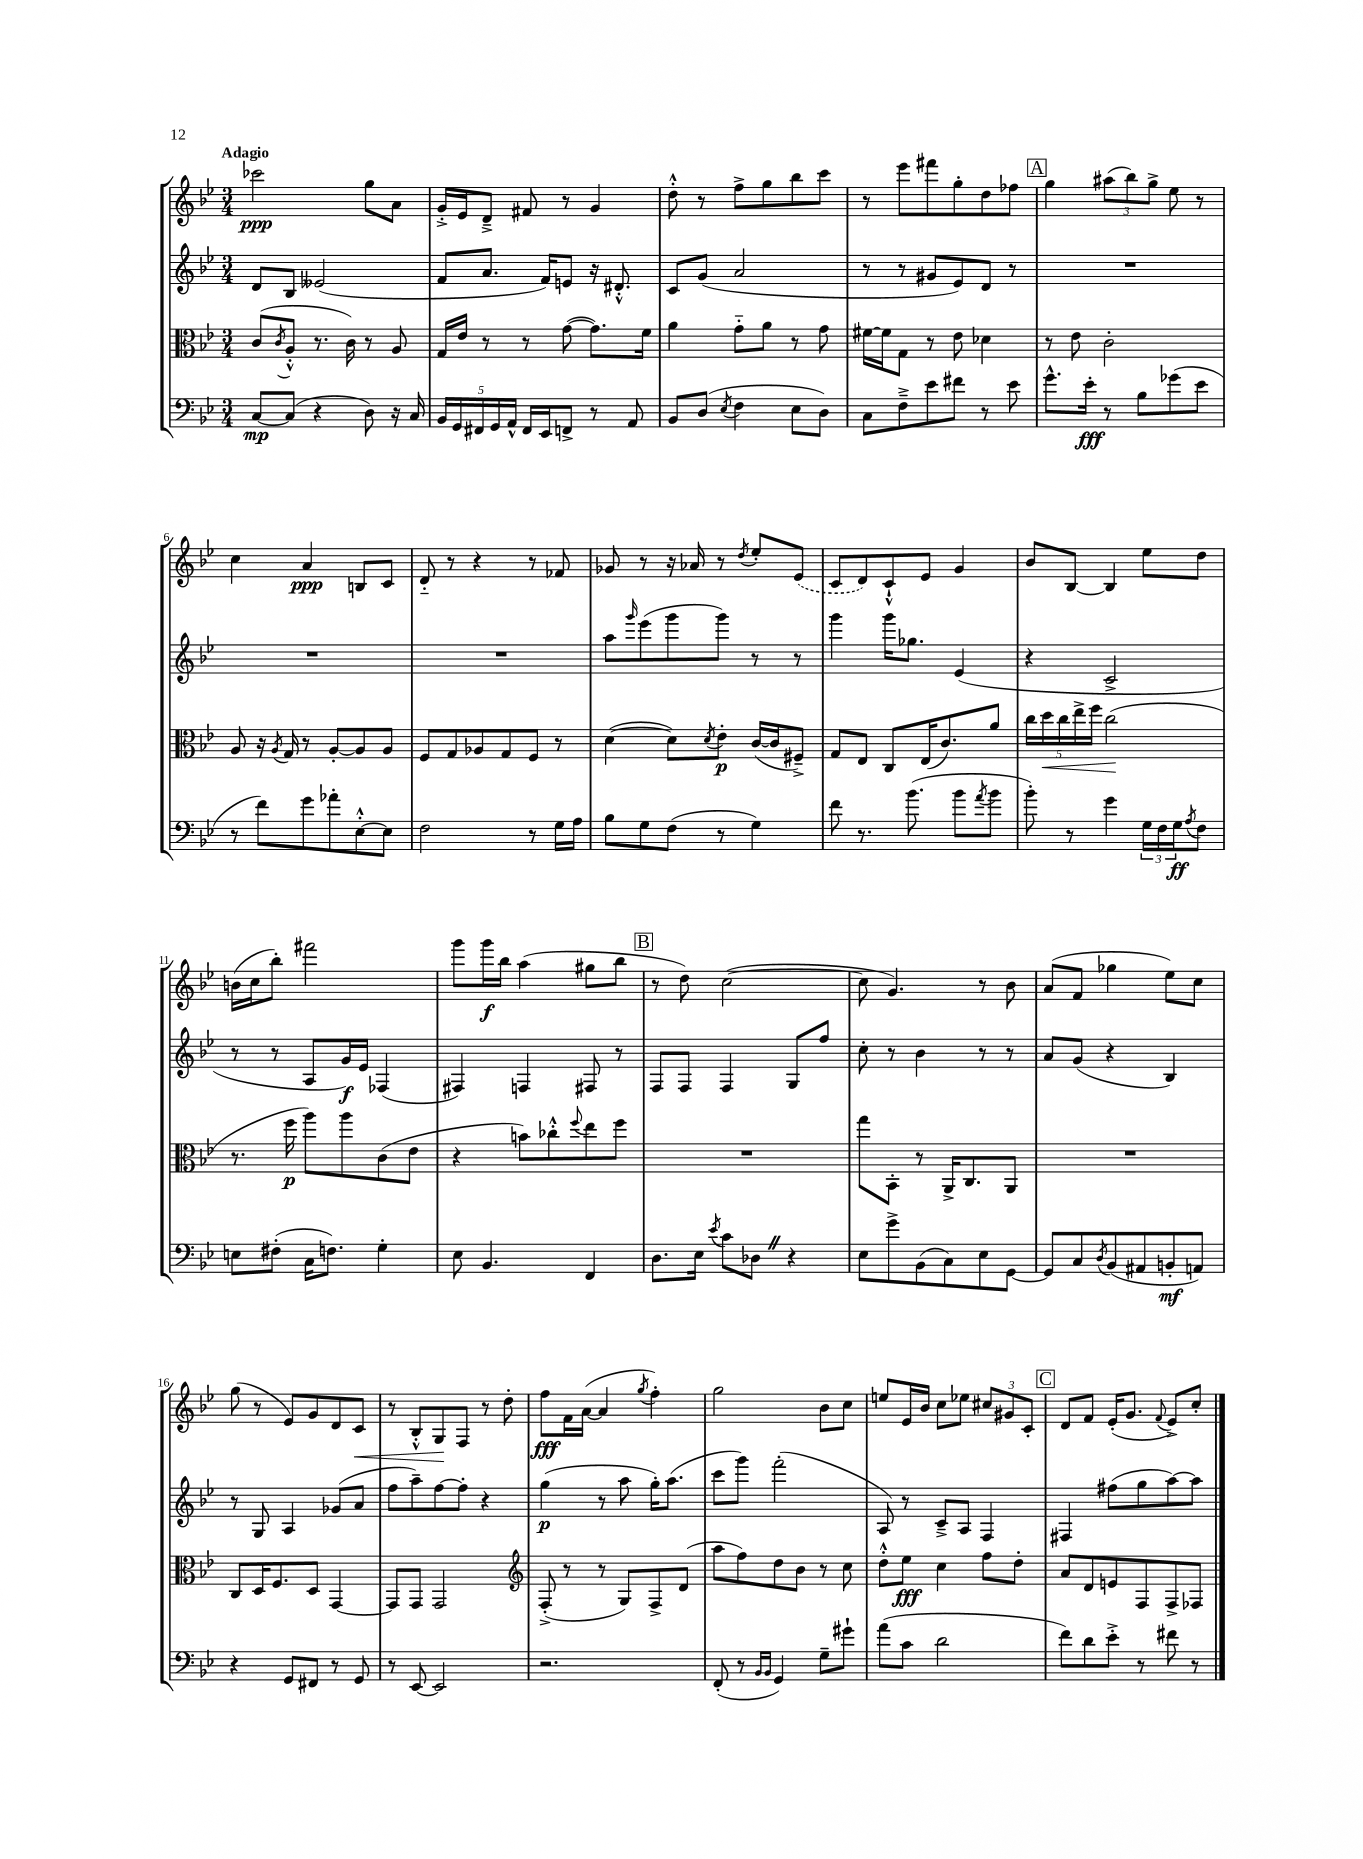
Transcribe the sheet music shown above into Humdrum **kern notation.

**kern	**dynam	**kern	**dynam	**kern	**dynam	**kern	**dynam
*part4	*part4	*part3	*part3	*part2	*part2	*part1	*part1
*staff4	*staff4	*staff3	*staff3	*staff2	*staff2	*staff1	*staff1
*clefF4	*	*clefC3	*	*clefG2	*	*clefG2	*
*k[b-e-]	*	*k[b-e-]	*	*k[b-e-]	*	*k[b-e-]	*
*M3/4	*	*M3/4	*	*M3/4	*	*M3/4	*
=1	=1	=1	=1	=1	=1	=1	=1
!	!	!	!	!	!	!LO:TX:a:B:t=Adagio	!
[8C/L	mp	(8c/L	.	8d/L	.	2ccc-X\	ppp
.	.	8qc/	.	.	.	.	.
(8C/J]	.	8A'^^/J	.	8B-/J	.	.	.
4r	.	8.r	.	(2e--X/	.	.	.
.	.	16c\)	.	.	.	.	.
8D\)	.	8r	.	.	.	8gg\L	.
16r	.	8A/	.	.	.	8a\J	.
16C/	.	.	.	.	.	.	.
=2	=2	=2	=2	=2	=2	=2	=2
20BB-/LL	.	16G/LL	.	8f/L	.	16g'^/LL	.
20GG/	.	.	.	.	.	.	.
.	.	16e-/JJ	.	.	.	16e-/J	.
20FF#X/	.	.	.	.	.	.	.
.	.	8r	.	8.a/J	.	8d~^/J	.
20GG/	.	.	.	.	.	.	.
20AA^^/JJ	.	.	.	.	.	.	.
16FF#/LL	.	8r	.	.	.	8f#X/	.
16EE-/J	.	.	.	16f/KL)	.	.	.
8FFn^/J	.	([8g\	.	8en/J	.	8r	.
8r	.	8.g\L])	.	16r	.	4g/	.
.	.	.	.	8.d#X'^^/	.	.	.
8AA/	.	.	.	.	.	.	.
.	.	16f\Jk	.	.	.	.	.
=3	=3	=3	=3	=3	=3	=3	=3
8BB-/L	.	4a\	.	8c/L	.	8dd'^^\	.
(8D/J	.	.	.	(8g/J	.	8r	.
8qE-/	.	.	.	.	.	.	.
4F\	.	8g\L	.	2a/	.	8ff^\L	.
.	.	8a\J	.	.	.	8gg\	.
8E-\L	.	8r	.	.	.	8bb-\	.
8D\J)	.	8g\	.	.	.	8ccc\J	.
=4	=4	=4	=4	=4	=4	=4	=4
8C\L	.	[16f#X\LL	.	8r	.	8r	.
.	.	16f#\J]	.	.	.	.	.
8F~^\	.	8G\J	.	8r	.	8eee-\L	.
8e-\	.	8r	.	8g#X/L	.	8fff#X\	.
8f#X\J	.	8e-\	.	8e-/)	.	8gg'\	.
8r	.	4d-X\	.	8d/J	.	8dd\	.
8e-\	.	.	.	8r	.	8ff-X\J	.
!!LO:REH:place=s1:t=A
=5	=5	=5	=5	=5	=5	=5	=5
8.g^^\L	.	8r	.	2.r	.	4gg\	.
.	.	8e-\	.	.	.	.	.
16e-'\Jk	fff	.	.	.	.	.	.
8r	.	2c'\	.	.	.	(12aa#X\L	.
.	.	.	.	.	.	12bb-\)	.
8B-\L	.	.	.	.	.	.	.
.	.	.	.	.	.	12gg^\J	.
(8g-X\	.	.	.	.	.	8ee-\	.
8e-\J	.	.	.	.	.	8r	.
!!LO:LB:g=z
=6	=6	=6	=6	=6	=6	=6	=6
8r	.	8A/	.	2.r	.	4cc\	.
8f\L)	.	16r	.	.	.	.	.
.	.	8qA/	.	.	.	.	.
.	.	16G/	.	.	.	.	.
8g\	.	8r	.	.	.	4a/	ppp
8a-X'\	.	[8A'/L	.	.	.	.	.
[8E-'^^\	.	8A/]	.	.	.	8Bn/L	.
8E-\J]	.	8A/J	.	.	.	8c/J	.
=7	=7	=7	=7	=7	=7	=7	=7
2F\	.	8F/L	.	2.r	.	8d/	.
.	.	8G/	.	.	.	8r	.
.	.	8A-X/	.	.	.	4r	.
.	.	8G/	.	.	.	.	.
8r	.	8F/J	.	.	.	8r	.
16G\LL	.	8r	.	.	.	8f-X/	.
16A\JJ	.	.	.	.	.	.	.
=8	=8	=8	=8	=8	=8	=8	=8
8B-\L	.	([4d\	.	8aa\L	.	8g-X/	.
.	.	.	.	16qqggg/	.	.	.
8G\	.	.	.	(8eee-\	.	8r	.
(8F\J	.	8d\L])	.	8ggg\	.	16r	.
.	.	.	.	.	.	16a-X/	.
.	.	8qd/	.	.	.	.	.
8r	.	8e-'\J	p	8ggg\J)	.	8r	.
.	.	.	.	.	.	8qdd/	.
4G\)	.	([16c/LL	.	8r	.	8ee-'/L	.
.	.	16c/J]	.	.	.	.	.
.	.	8F#X~^/J)	.	8r	.	(8e-/J	.
=9	=9	=9	=9	=9	=9	=9	=9
8f\	.	8G/L	.	4ggg\	.	8c/L	.
8.r	.	8E-/J	.	.	.	8d/)	.
.	.	8C/L	.	16ggg\KL	.	8c`^^/	.
(8.b-\	.	.	.	8.gg-X\J	.	.	.
.	.	(16E-/K	.	.	.	8e-/J	.
.	.	8.c/)	.	.	.	.	.
8b-\L	.	.	.	(4e-/	.	4g/	.
8qa/	.	.	.	.	.	.	.
8b-\J	.	8a/J	.	.	.	.	.
=10	=10	=10	=10	=10	=10	=10	=10
8b-'\)	.	20cc\LL	.	4r	.	8b-/L	.
!	!	!	!LO:HP:b	!	!	!	!
.	.	20dd\	<	.	.	.	.
.	.	20cc\	.	.	.	.	.
8r	.	.	.	.	.	[8B-/J	.
.	.	20ee-^\	.	.	.	.	.
.	.	20ff\JJ	.	.	.	.	.
4g\	.	(2cc\	.	2c^/	.	4B-/]	.
24G\LL	.	.	.	.	.	8ee-\L	.
24F\	.	.	.	.	.	.	.
24G\J	ff	.	.	.	.	.	.
8qA/	.	.	.	.	.	.	.
8F\J	.	.	.	.	.	8dd\J	.
.	.	.	[	.	.	.	.
!!LO:LB:g=z
=11	=11	=11	=11	=11	=11	=11	=11
8En\L	.	8.r	.	8r	.	(16bn\LL	.
.	.	.	.	.	.	16cc\J	.
(8F#X'\J	.	.	.	8r	.	8bb-'\J)	.
.	.	16ff\	p	.	.	.	.
16C\KL	.	8aa\L)	.	8A/L	.	2fff#X\	.
8.Fn\J)	.	.	.	.	.	.	.
.	.	8aa\	.	16g/L)	f	.	.
.	.	.	.	16e-/JJ	.	.	.
4G'\	.	(8c\	.	(4F-X/	.	.	.
.	.	8e-\J	.	.	.	.	.
=12	=12	=12	=12	=12	=12	=12	=12
8E-\	.	4r	.	4F#X/)	.	8ggg\L	.
4.BB-/	.	.	.	.	.	16ggg\L	f
.	.	.	.	.	.	16bb-\JJ	.
.	.	8bn\L)	.	4Fn/	.	(4aa\	.
.	.	8cc-X'^^\	.	.	.	.	.
.	.	8qqff/	.	.	.	.	.
4FF/	.	8ee-\	.	8F#X/	.	8gg#X\L	.
.	.	8ff\J	.	8r	.	8bb-\J	.
!!LO:REH:place=s1:t=B
=13	=13	=13	=13	=13	=13	=13	=13
8.D\L	.	2.r	.	8F/L	.	8r	.
.	.	.	.	8F/J	.	8dd\)	.
16E-\Jk	.	.	.	.	.	.	.
8qe-/	.	.	.	.	.	.	.
8c\L	.	.	.	4F/	.	([2cc\	.
8D-XZ\J	.	.	.	.	.	.	.
4r	.	.	.	8G/L	.	.	.
.	.	.	.	8ff/J	.	.	.
=14	=14	=14	=14	=14	=14	=14	=14
8E-\L	.	8gg\L	.	8cc'\	.	8cc\]	.
8g^\	.	8BB-'\J	.	8r	.	4.g/)	.
(8BB-\	.	8r	.	4b-\	.	.	.
8C\)	.	16AA^/KL	.	.	.	.	.
.	.	8.C/	.	.	.	.	.
8E-\	.	.	.	8r	.	8r	.
[8GG\J	.	8AA/J	.	8r	.	8b-\	.
=15	=15	=15	=15	=15	=15	=15	=15
8GG/L]	.	2.r	.	8a/L	.	(8a/L	.
8C/	.	.	.	(8g/J	.	8f/J	.
8qD/	.	.	.	.	.	.	.
(8BB-/	.	.	.	4r	.	4gg-X\	.
8AA#X/	.	.	.	.	.	.	.
8BBn'/	mf	.	.	4B-/)	.	8ee-\L)	.
8AAn/J)	.	.	.	.	.	8cc\J	.
!!LO:LB:g=z
=16	=16	=16	=16	=16	=16	=16	=16
4r	.	8C/L	.	8r	.	(8gg\	.
.	.	16D/K	.	8G/	.	8r	.
.	.	8.F/	.	.	.	.	.
8GG/L	.	.	.	4A/	.	8e-/L)	.
8FF#X/J	.	8D/J	.	.	.	8g/	.
8r	.	[4GG/	.	(8g-X/L	.	8d/	.
!	!	!	!	!	!	!	!LO:HP:b
8GG/	.	.	.	8a/J	.	8c/J	<
=17	=17	=17	=17	=17	=17	=17	=17
8r	.	8GG/L]	.	8ff\L	.	8r	.
[8EE-/	.	8GG/J	.	8aa~\)	.	8B-'^^/L	.
2EE-/]	.	2GG/	.	[8ff\	.	8G/	.
.	.	.	.	8ff'\J]	.	8F/J	[
.	.	.	.	4r	.	8r	.
.	.	.	.	.	.	8dd'\	.
=18	=18	=18	=18	=18	=18	=18	=18
*	*	*clefG2	*	*	*	*	*
2.r	.	(8F'^/	.	(4gg\	p	8ff\L	fff
.	.	8r	.	.	.	16f\L	.
.	.	.	.	.	.	([16a\JJ	.
.	.	8r	.	8r	.	4a/]	.
.	.	8G/L)	.	8aa\	.	.	.
.	.	.	.	.	.	8qgg/	.
.	.	8F^/	.	16gg'\KL)	.	4ff'\)	.
.	.	.	.	(8.aa\J	.	.	.
.	.	(8d/J	.	.	.	.	.
=19	=19	=19	=19	=19	=19	=19	=19
(8FF'/	.	8aa\L	.	8ccc\L	.	2gg\	.
8r	.	8ff\)	.	8ggg\J)	.	.	.
16qqBB-/LL	.	.	.	.	.	.	.
16qqBB-/JJ	.	.	.	.	.	.	.
4GG/)	.	8dd\	.	(2fff'\	.	.	.
.	.	8b-\J	.	.	.	.	.
8G~\L	.	8r	.	.	.	8b-\L	.
8g#X`\J	.	8cc\	.	.	.	8cc\J	.
=20	=20	=20	=20	=20	=20	=20	=20
(8a\L	.	8dd'^^\L	.	8A/)	.	8een/L	.
8c\J	.	8ee-\J	fff	8r	.	16e-/L	.
.	.	.	.	.	.	16b-/JJ	.
2d\	.	4cc\	.	8c~^/L	.	8cc\L	.
.	.	.	.	8A/J	.	8ee-X\J	.
.	.	8ff\L	.	4F/	.	12cc#X/L	.
.	.	.	.	.	.	12g#X/	.
.	.	8dd'\J	.	.	.	.	.
.	.	.	.	.	.	12c'/J	.
!!LO:REH:place=s1:t=C
=21	=21	=21	=21	=21	=21	=21	=21
8f\L)	.	8a/L	.	4F#X/	.	8d/L	.
8d\	.	8d/	.	.	.	8f/J	.
8e-'^\J	.	8en/	.	(8ff#X\L	.	(16e-'/KL	.
.	.	.	.	.	.	8.g/J	.
8r	.	8F/	.	8gg\	.	.	.
.	.	.	.	.	.	8qqf/	.
8f#X\	.	8F^/	.	[8aa\)	.	8e-^/L)	.
8r	.	8F-X/J	.	8aa\J]	.	8cc'/J	.
==	==	==	==	==	==	==	==
*-	*-	*-	*-	*-	*-	*-	*-
